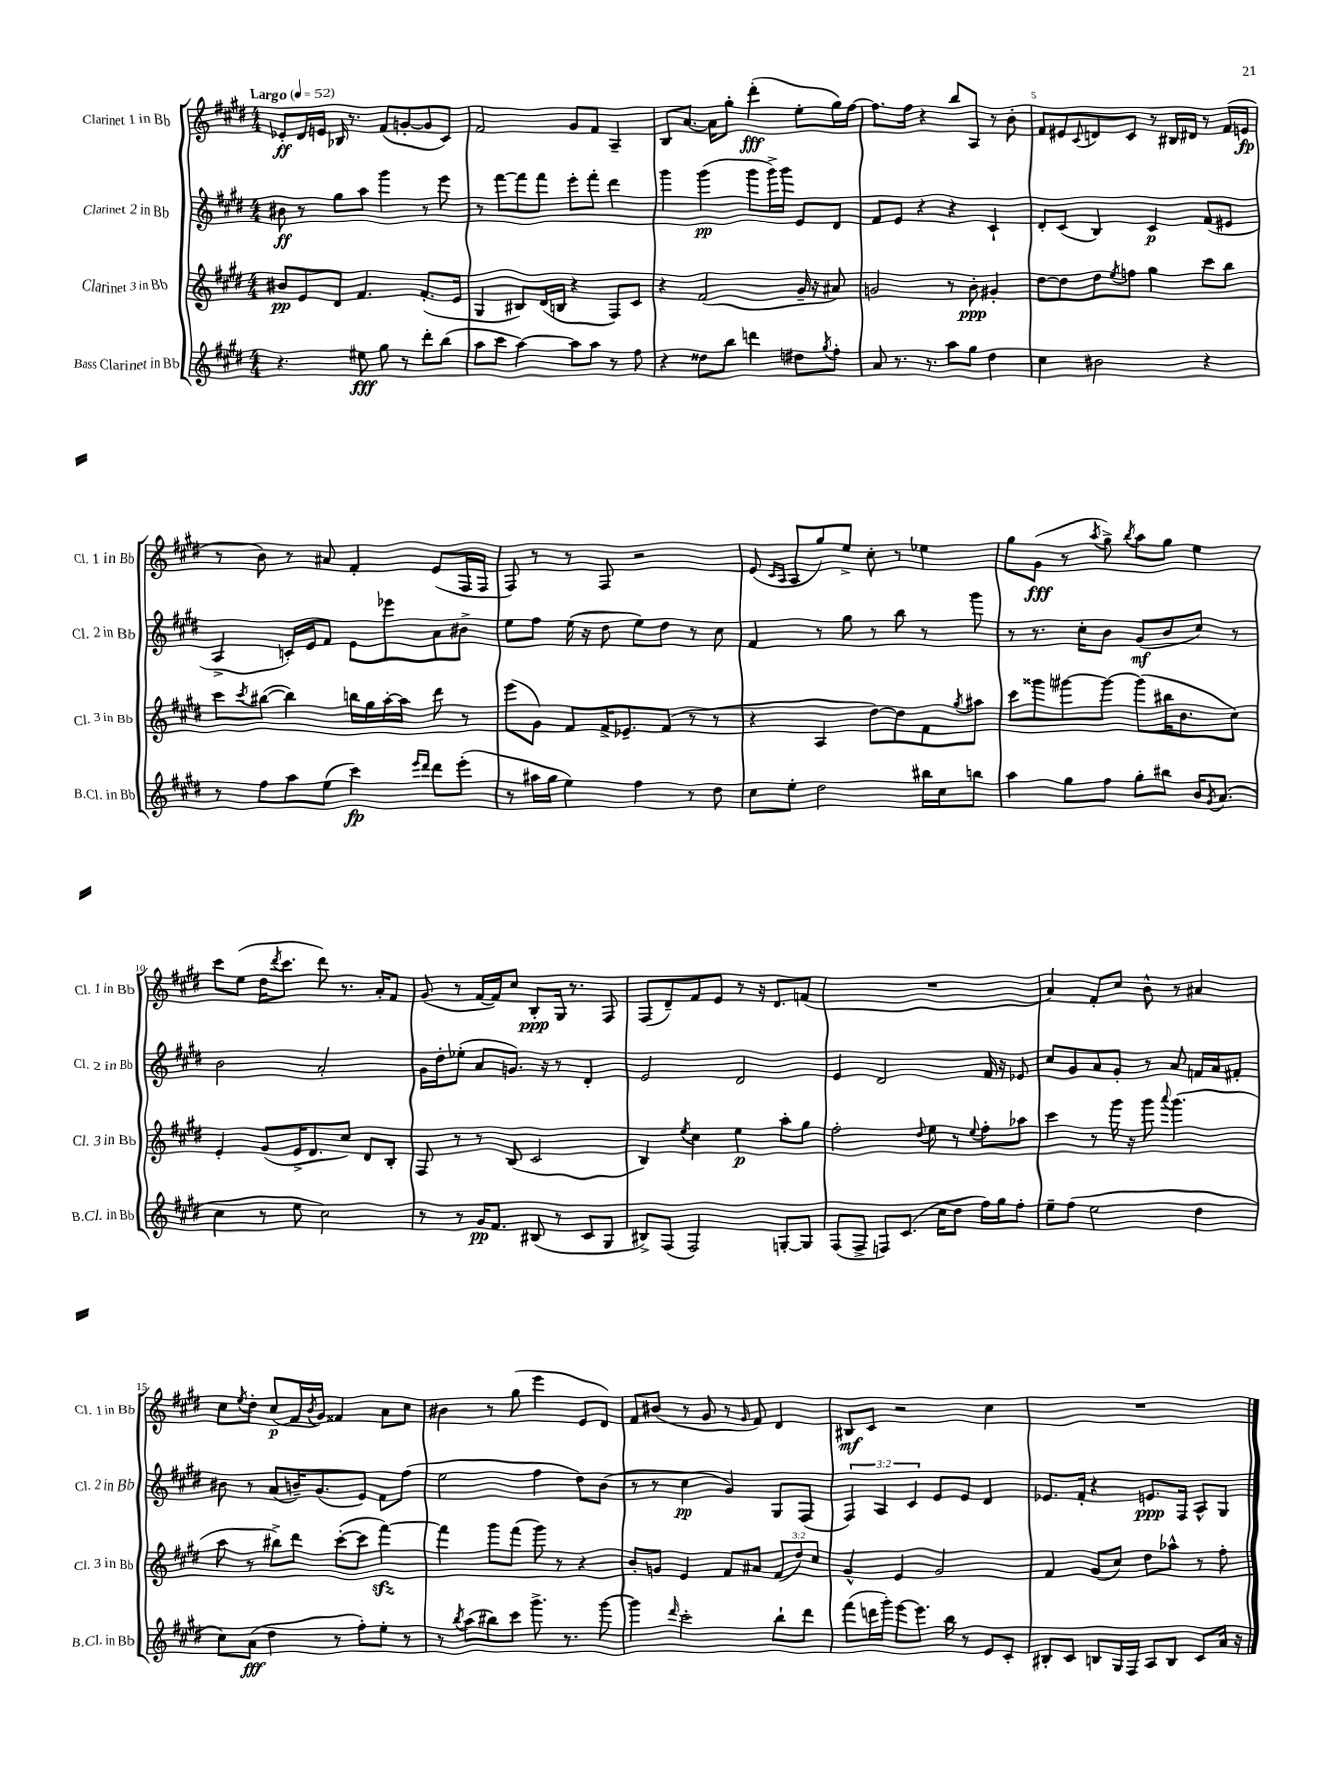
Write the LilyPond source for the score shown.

<<
\new StaffGroup <<
\new Staff = "s0" \with { instrumentName = "Clarinet 1 in Bb" shortInstrumentName = "Cl. 1 in Bb" } {
    \clef treble \key e \major \numericTimeSignature \time 4/4 \tempo "Largo" 4 = 52
    ees'8-.\ff dis'16 e'16 bes16 r8. fis'8( g'8~-. g'8 cis'8) |
    fis'2 gis'8 fis'8 a4-- |
    b8 a'8.~ a'16 gis''8-. dis'''4-.\fff( e''8-. gis''16) fis''16~ |
    fis''8. fis''16 r4 b''8 a8 r8 b'8-. |
    fis'8 eis'8 \appoggiatura { cis'8 } d'8 cis'8 r8 bis16 dis'16 r8 fis'16( e'16\fp |
    r8 b'8) r8 ais'8 fis'4-. e'8( fis16 fis16 |
    fis8) r8 r8 fis8 r2 |
    e'8( \grace { cis'16 a16 } a8 gis''8) e''8-> cis''8-. r8 ees''4 |
    gis''8 gis'8\fff( r8 \acciaccatura { a''8 } gis''8->) \acciaccatura { b''8 } a''8 gis''8 e''4 |
    cis'''8 e''8( dis''16 \acciaccatura { dis'''8 } cis'''8. dis'''8) r8. a'16-. fis'8 |
    gis'8( r8 fis'16~ fis'16) cis''8 b8-.\ppp gis16 r8. fis8 |
    fis8( dis'8--) fis'8 e'8 r8 r16 dis'8. f'8( |
    R1 |
    a'4) fis'8-. cis''8 b'8-^ r8 ais'4 |
    cis''8 \acciaccatura { e''8 } dis''8-. cis''8\p( fis'16 \acciaccatura { b'8 } gis'16) fisis'4 a'8 cis''8 |
    bis'4 r8 gis''8( e'''4 e'8 dis'8) |
    fis'8 bis'8( r8 gis'8 r8 \grace { gis'16 } fis'8) dis'4 |
    bis8\mf cis'8 r2 cis''4 |
    R1 \bar "|." |
}
\new Staff = "s1" \with { instrumentName = "Clarinet 2 in Bb" shortInstrumentName = "Cl. 2 in Bb" } {
    \clef treble \key e \major \numericTimeSignature \time 4/4 \override Staff.TupletNumber.text = #tuplet-number::calc-fraction-text
    bis'8\ff r8 gis''8 a''8 gis'''4 r8 e'''8 |
    r8 fis'''8~ fis'''8 fis'''8 e'''8-. fis'''8-. dis'''4 |
    gis'''4 gis'''4\pp( gis'''8 gis'''16->) gis'''16 e'8 dis'8 |
    fis'8 e'8 r4 r4 cis'4-! |
    dis'8-. cis'8( b4) cis'4\p fis'8( eis'8 |
    a4-> c'16-.) e'16 fis'8 e'8 ees'''8 a'8 bis'8-> |
    e''8 fis''8 e''16( r16 dis''8 e''8) dis''8 r8 cis''8 |
    fis'4 r8 gis''8 r8 b''8 r8 gis'''8 |
    r8 r8. cis''16-. b'8 gis'8\mf( b'8 cis''8) r8 |
    b'2 a'2-. |
    gis'16 dis''16-. ees''8-.( a'8 g'8.) r16 r8 dis'4-. |
    e'2 dis'2 |
    e'4 dis'2 fis'16 r16 ees'8 |
    cis''8 gis'8 a'8 gis'8-. r8 a'8 f'16 a'16 fis'8-. |
    bis'8 r8 a'8( b'16--) gis'8.( e'8) fis'8 fis''8( |
    e''2 fis''4 dis''8) b'8( |
    r8 r8 cis''4\pp gis'4) gis8 fis8( |
    \tuplet 3/2 { fis4) a4 cis'4 } e'8 e'8 dis'4 |
    ees'8. fis'16-. r4 e'8.\ppp fis16 a8-^ gis8 \bar "|." |
}
\new Staff = "s2" \with { instrumentName = "Clarinet 3 in Bb" shortInstrumentName = "Cl. 3 in Bb" } {
    \clef treble \key e \major \numericTimeSignature \time 4/4 \override Staff.TupletNumber.text = #tuplet-number::calc-fraction-text
    bis'8\pp e'8 dis'8 fis'4. fis'8.-.( e'16 |
    gis4 bis8) dis'16( b16 r4 fis8) cis'8 |
    r4 fis'2( gis'16-- r16 ais'8) |
    g'2 r8 b'8-.\ppp gis'4-. |
    dis''8~ dis''8 dis''8 \acciaccatura { e''8 } f''8 gis''4 cis'''8 b''8 |
    cis'''8 \acciaccatura { cis'''8 } bis''8~( bis''4) b''16 gis''16 a''16~-. a''16 dis'''8 r8 |
    e'''8( gis'8) fis'8 fis'16-> ees'8.-- fis'8( r8 r8 |
    r4 a4 dis''8~) dis''8 fis'8 \acciaccatura { gis''8 } ais''8 |
    cis'''8 gisis'''8 gis'''8~ gis'''8~ gis'''8( bis''16 b'8. cis''8) |
    e'4-. gis'8( e'16-> dis'8. cis''8) dis'8 b8-. |
    fis8 r8 r8 b8( cis'2 |
    b4) \acciaccatura { e''8 } cis''4 e''4\p a''8-. gis''8 |
    fis''2-. \appoggiatura { dis''8 } e''8 r8 \appoggiatura { e''8 } fis''8-. aes''8 |
    cis'''4 r8 gis'''16 r16 gis'''8 \appoggiatura { a'''8 } gis'''4.( |
    a''8 r8 bis''8->) dis'''8 cis'''8~-.( cis'''8 fis'''4~\sfz) |
    fis'''4 gis'''8 fis'''8( gis'''8) r8 r4 |
    b'8-. g'8 e'4 fis'8 ais'8 \tuplet 3/2 { fis'8( dis''8) cis''8 } |
    gis'4-^ e'4 gis'2 |
    fis'4 gis'8( cis''8) dis''8 aes''8-^ r8 fis''8-. \bar "|." |
}
\new Staff = "s3" \with { instrumentName = "Bass Clarinet in Bb" shortInstrumentName = "B.Cl. in Bb" } {
    \clef treble \key e \major \numericTimeSignature \time 4/4
    r4. eis''8\fff gis''8 r8 dis'''8-. b''8( |
    a''8 cis'''8 a''4~) a''8 a''8 r8 fis''8 |
    r4 disis''8 b''8 d'''4 dis''8 \acciaccatura { gis''8 } fis''8-. |
    a'8 r8. r8. a''8 gis''8 dis''4 |
    cis''4 bis'2 r4 |
    r8 fis''8 a''8 e''8( cis'''4\fp) \grace { e'''16 dis'''16 } dis'''8 e'''8-.( |
    r8 ais''16 gis''16 e''4) fis''4 r8 dis''8 |
    cis''8 e''8-. dis''2 bis''16 cis''16 b''8 |
    a''4 gis''8 fis''8 gis''8-. bis''8 b'16 \acciaccatura { gis'8 } a'8.( |
    cis''4 r8 e''8 cis''2) |
    r8 r8 gis'16\pp fis'8. bis8( r8 cis'8 gis8 |
    bis8->) fis8( fis2) g8~-. g8 |
    fis8( fis8-> f8) cis'8.( cis''16 dis''8 fis''16) gis''16 fis''8-. |
    e''8-- fis''8( e''2 dis''4 |
    cis''8) a'8\fff( dis''4 r8 fis''8-.) e''8-. r8 |
    r8 \acciaccatura { b''8 } a''8( bis''8) cis'''8 gis'''8.-> r8. gis'''8~ |
    gis'''4 \grace { dis'''16 } cis'''2-. b''8-! dis'''8 |
    fis'''8( d'''16 gis'''16-.) e'''8~ e'''8. b''16 r8 e'8 cis'8-. |
    bis8-. cis'8 b8 gis16 fis16 a8 b8 cis'8 a'16 r16 \bar "|." |
}
>>
>>
\layout { \context { \Score \override BarNumber.break-visibility = ##(#f #t #t) barNumberVisibility = #(every-nth-bar-number-visible 5) } }
